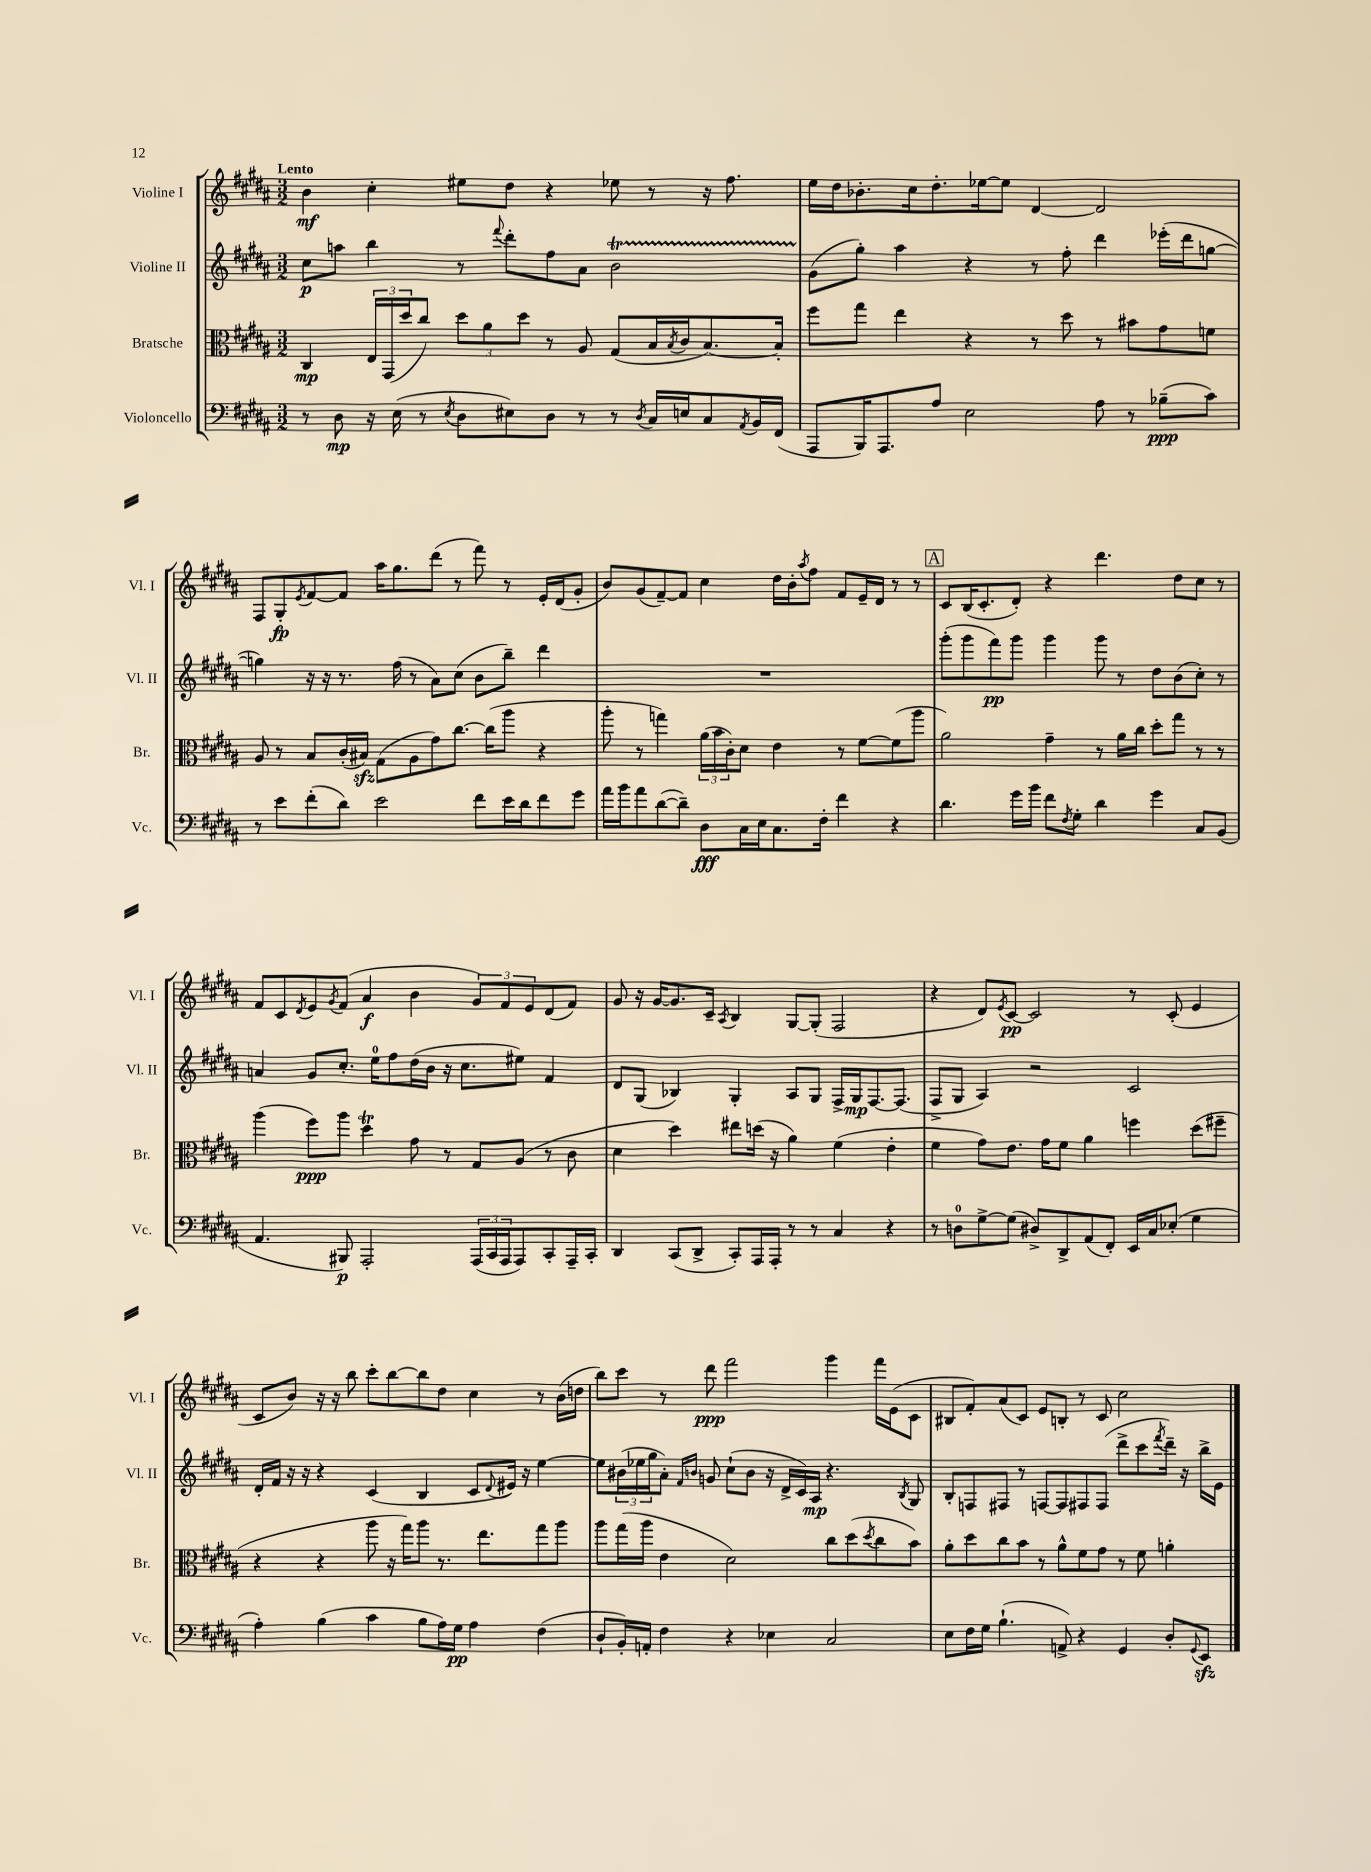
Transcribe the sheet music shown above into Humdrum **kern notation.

**kern	**kern	**kern	**kern
*staff4	*staff3	*staff2	*staff1
*clefF4	*clefC3	*clefG2	*clefG2
*k[f#c#g#d#a#]	*k[f#c#g#d#a#]	*k[f#c#g#d#a#]	*k[f#c#g#d#a#]
*M3/2	*M3/2	*M3/2	*M3/2
8r	4C#	8cc#	4b
8D#	.	8aa	.
16r	24E	4bb	4cc#'
.	(24GG#	.	.
(16E	.	.	.
.	24dd#	.	.
8r	8cc#)	.	.
8qE	.	.	.
8D#	12dd#	8r	8ee#
.	12a#	.	.
.	.	8qqfff#	.
8E#)	.	8ddd#'	8dd#
.	12dd#	.	.
8D#	8r	8ff#	4r
8r	8A#	8a#	.
8r	(8G#	2b	8ee-
8qD#	.	.	.
16C#	16B	.	8r
.	8qB	.	.
16E	16c#	.	.
8C#	[8.B)	.	16r
.	.	.	8.ff#
8qAA#	.	.	.
16BB	.	.	.
(16FF#	16B']	.	.
=	=	=	=
8AAA#	8ff#	(8g#	16ee
.	.	.	16dd#
16BBB)	8gg#	8gg#')	8.b-'
8.AAA#	.	.	.
.	4ee	4aa#	.
.	.	.	16cc#
8A#	.	.	8.dd#'
2E	4r	4r	.
.	.	.	[16ee-
.	.	.	8ee-]
.	8r	8r	[4d#
.	8dd#	8ff#'	.
8A#	8r	4ddd#	2d#]
8r	8b#	.	.
(8B-~	8g#	(16eee-'	.
.	.	16ddd#	.
8c#)	8f	[8gg	.
=	=	=	=
8r	8A#	4gg])	8F#
8e	8r	.	8G#'
.	.	.	8qe
(8f#'	8B	16r	[8f#
.	.	16r	.
8d#)	(16c#'	8.r	8f#]
.	16B#)	.	.
2e	(8G#	.	16aa#
.	.	(16ff#	8.gg#
.	8A#	8r	.
.	8g#)	8a#)	(8ddd#
.	[8.cc#	(8cc#	8r
8f#	.	8b	8fff#)
.	(16cc#]	.	.
16e	8aa#	8bb~)	8r
16d#	.	.	.
8f#	4r	4ddd#	16e'
.	.	.	(16d#
8g#	.	.	8g#'
=	=	=	=
16a#	8aa#'	1.r	8b)
16b	.	.	.
8a#	8r	.	(8g#
([8d#	4gg)	.	[8f#~)
8d#~])	.	.	8f#]
8D#	(24a#	.	4cc#
.	24b	.	.
.	24c#')	.	.
16C#	8d#	.	.
16E	.	.	.
8.C#	4e	.	16dd#
.	.	.	16b'
.	.	.	8qaa#
.	.	.	8ff#
16F#'	.	.	.
4f#	8r	.	8f#
.	[8f#	.	16e~
.	.	.	16d#
4r	(8f#]	.	8r
.	8aa#	.	8r
=	=	=	=
4.d#	2a#)	(8ggg#'	8c#
.	.	8ggg#	(16B
.	.	.	8.c#'
.	.	8fff#)	.
16g#	.	8ggg#	8d#')
16b	.	.	.
8f#	4g#~	4ggg#	4r
8qF#	.	.	.
8G#'	.	.	.
4d#	8r	8ggg#	4.ddd#
.	16a#	8r	.
.	16cc#	.	.
4g#	8dd#'	8dd#	.
.	8gg#	(8b	8dd#
8C#	8r	8cc#')	8cc#
(8BB	8r	8r	8r
=	=	=	=
4.AA#	(4aa#	4a	8f#
.	.	.	8c#
.	.	.	8qd#
.	8ff#)	8g#	8e
.	.	.	8qg#
8BBB#)	8aa#	8.cc#'	(8f#
2AAA#'	4dd#	.	4a#
.	.	16ee	.
.	.	8ff#	.
.	8g#	(16dd#	4b
.	.	16b	.
.	8r	16r	.
.	.	8.cc#	.
(24AAA#	8G#	.	12g#)
24CC#	.	.	.
24AAA#	.	.	12f#
8AAA#)	(8A#	8ee#)	.
.	.	.	12e
8CC#'	8r	4f#	(8d#
16AAA#~	8c#	.	8f#)
16CC#'	.	.	.
=	=	=	=
4DD#	4d#	8d#	8g#
.	.	(8G#	16r
.	.	.	[16g#
(8CC#	4dd#)	4B-)	8.g#]
8DD#^	.	.	.
.	.	.	16c#~
.	.	.	8qA#
8CC#')	8ee#	4G#'	4B
16AAA#	(16dd	.	.
16AAA#'	16r	.	.
8r	4a#)	8A#	[8G#
8r	.	8G#	(8G#']
4C#	(4f#	16F#^	2F#
.	.	16G#	.
.	.	[8.F#	.
4r	4e'	.	.
.	.	(8.F#]	.
=	=	=	=
8r	4f#	8F#^	4r
8D	.	8G#	.
[8G#^	8g#)	4A#)	8d#)
.	.	.	8qe
(8G#]	8.e	.	[8c#
8D#^)	.	2r	2c#]
.	16g#	.	.
8DD#^	8f#	.	.
(8AA#	4a#	.	.
8FF#')	.	.	.
16EE	4ff	2c#	8r
16C#	.	.	.
(8E-'	.	.	(8c#'
4G#	(8dd#	.	4e
.	8ff#~	.	.
=	=	=	=
4A#')	4r	16d#'	8c#
.	.	16f#	.
.	.	16r	8b)
.	.	16r	.
(4B	4r	4r	16r
.	.	.	16r
.	.	.	8bb
4c#	8aa#	(4c#	8ccc#'
.	16r	.	[8bb
.	16gg#)	.	.
8B	8aa#	4B	8bb]
16A#)	8.r	.	8dd#
16G#	.	.	.
4A#	.	8c#	4cc#
.	8.ee	.	.
.	.	8qqd#	.
.	.	16e#)	.
.	.	16r	.
(4F#	8gg#	[4ee	8r
.	8aa#	.	(16b
.	.	.	16dd
=	=	=	=
8D#`	8aa#	8ee]	8bb)
16BB')	(16gg#	(24b#	8ccc#
.	.	24ee-	.
16AA'	16aa#	.	.
.	.	24gg#	.
4F#	4e	8a#')	8r
.	.	16qqf#	.
.	.	16qqb	.
.	.	8g	8ddd#
4r	2d#)	(8cc#`	2fff#
.	.	8b	.
4E-	.	16r	.
.	.	16d#^	.
.	.	16c#)	.
.	.	16A#	.
2C#	8cc#	4.r	4ggg#
.	(8dd#	.	.
.	8qdd#	.	.
.	8cc#	.	16fff#
.	.	.	(16e
.	.	8qB	.
.	8b)	8G#	8c#
=	=	=	=
8E	8a#'	8B'	8B#
16F#	8dd#	8F	8f#')
16G#	.	.	.
(4.B`	8cc#	8F#	(8a#
.	8b	8r	8c#)
.	8r	[8F	8e
8AA^)	8a#^^	8F]	8B'
4r	8f#	8F#	8r
.	8g#	(8F#	8c#
4GG#	8r	8ddd#^	2cc#
.	8f#	8ccc#	.
.	.	8qfff#	.
8D#'	4a'	16ddd#~)	.
.	.	16r	.
8qqGG#	.	.	.
8EE	.	16bb^	.
.	.	16e	.
==	==	==	==
*-	*-	*-	*-
